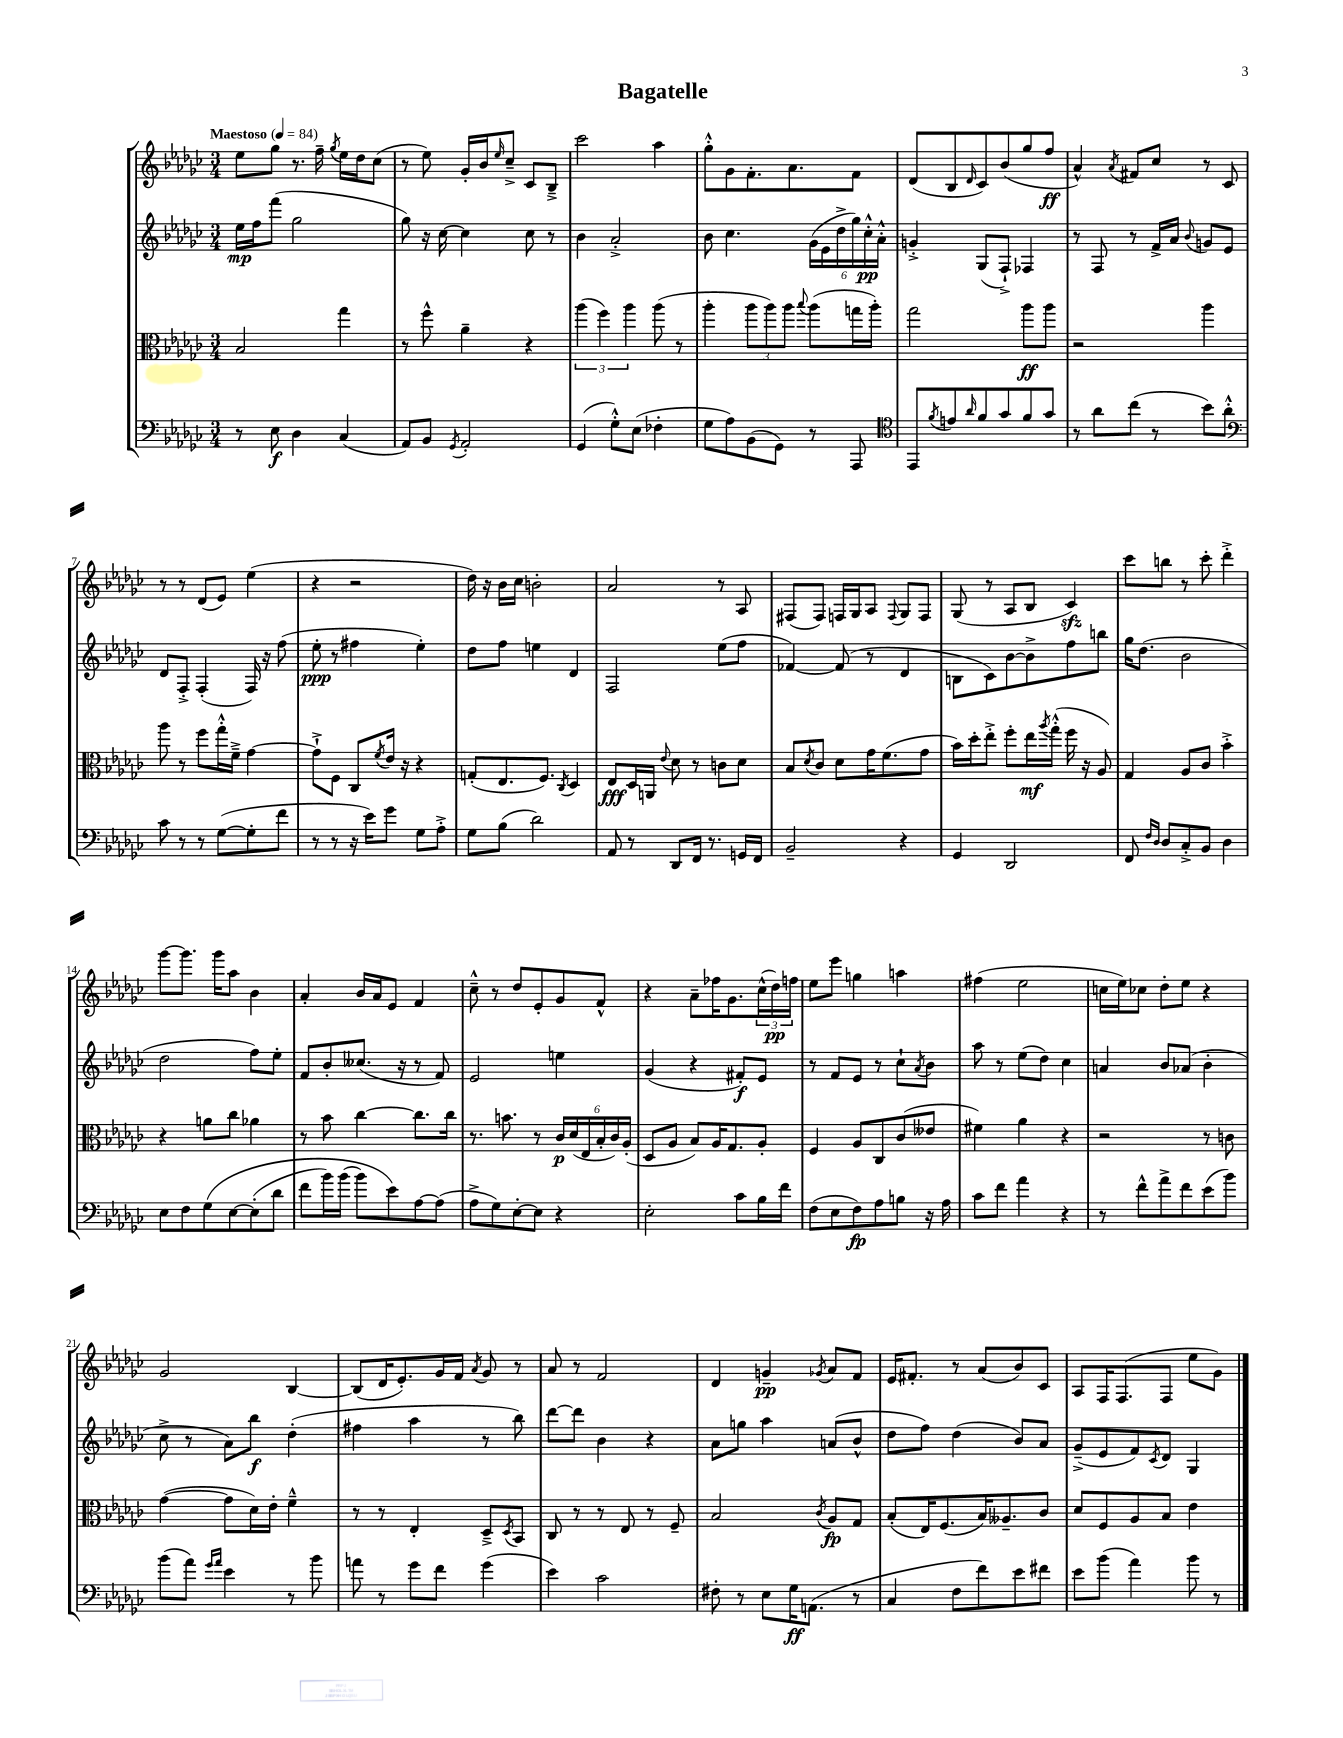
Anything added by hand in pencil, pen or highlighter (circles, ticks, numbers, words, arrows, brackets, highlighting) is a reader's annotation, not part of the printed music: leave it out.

**kern	**kern	**kern	**kern
*staff4	*staff3	*staff2	*staff1
*clefF4	*clefC3	*clefG2	*clefG2
*k[b-e-a-d-g-c-]	*k[b-e-a-d-g-c-]	*k[b-e-a-d-g-c-]	*k[b-e-a-d-g-c-]
*M3/4	*M3/4	*M3/4	*M3/4
*MM84	*MM84	*MM84	*MM84
8r	2B-	16ee-	8ee-
.	.	16ff	.
8E-	.	(8fff	8gg-
4D-	.	2gg-	8.r
.	.	.	16ff~
.	.	.	8qgg-
(4C-	4gg-	.	16ee-
.	.	.	16dd-
.	.	.	(8cc-
=	=	=	=
8AA-)	8r	8gg-)	8r
8BB-	8ff^^	16r	8ee-)
.	.	[16cc-	.
8qGG-	.	.	.
2AA-'	4a-~	4cc-]	16g-'
.	.	.	16b-
.	.	.	16qqee-
.	.	.	8cc-~^
.	4r	8cc-	8c-
.	.	8r	8B-~^
=	=	=	=
(4GG-	(6aa-	4b-	2ccc-
.	6ff)	.	.
8G-'^^)	.	2a-'^	.
.	6aa-	.	.
(8E-	.	.	.
4F-'	(8aa-	.	4aa-
.	8r	.	.
=	=	=	=
8G-	4aa-'	8b-	8gg-'^^
8A-)	.	4.cc-	8g-
(8BB-	12aa-	.	8.f'
.	12aa-)	.	.
8GG-)	.	.	.
.	12aa-	.	.
.	.	.	8.a-
.	8qqbb-	.	.
8r	(8aa-	(24g-	.
.	.	24e-	.
.	.	24dd-^	.
8AAA-	16gg	24gg-)	8f
.	.	24cc-'^^	.
.	16aa-')	.	.
.	.	24a-'^^	.
=	=	=	=
*clefC4	*	*	*
8EE-	2gg-	4g'^	(8d-
8qf	.	.	.
8e	.	.	8B-
16qqa-	.	.	16qqd-
8f	.	(8G-	8c-)
8g-	.	8F`^)	(8b-
8f	8aa-	4F-	8gg-
8g-	8aa-	.	8ff
=	=	=	=
8r	2r	8r	4a-^^)
8a-	.	8F	.
.	.	.	8qa-
(8cc-	.	8r	8f#
8r	.	16f^	8cc-
.	.	16a-	.
.	.	8qqb-	.
8b-)	4aa-	8g	8r
8a-'^^	.	8e-	8c-
=	=	=	=
*clefF4	*	*	*
8c-	8aa-	8d-	8r
8r	8r	8F'^	8r
8r	8ff	(4F'	(8d-
([8G-	16gg-'^^	.	8e-)
.	16f~^	.	.
8G-']	[4g-	16F)	(4ee-
.	.	16r	.
8f	.	(8ff	.
=	=	=	=
8r	8g-`^]	8ee-'	4r
8r	8F	8r	.
16r	8C-	4ff#	2r
16e-)	.	.	.
.	8qf	.	.
8g-	16e-	.	.
.	16r	.	.
8G-	4r	4ee-')	.
8A-'^	.	.	.
=	=	=	=
8G-	(8G'	8dd-	16dd-)
.	.	.	16r
(8B-	8.E-	8ff	16b-
.	.	.	16cc-
2d-)	.	4ee	2b'
.	8.F)	.	.
.	8qC-	.	.
.	4D-	4d-	.
=	=	=	=
8AA-	8E-	2F	2a-
8r	16D-	.	.
.	16AA	.	.
.	8qqe-	.	.
8DD-	8d-	.	.
16FF	8r	.	.
8.r	.	.	.
.	8c	(8ee-	8r
16GG	8d-	8ff	8A-
16FF	.	.	.
=	=	=	=
2BB-~	8B-	[4f-)	(8F#
.	8qd-	.	.
.	8c-	.	8F#)
.	8d-	(8f-]	16F
.	.	.	16G-
.	16g-	8r	8A-
.	(8.f	.	.
.	.	.	8qqF
4r	.	4d-	8G-
.	8g-	.	8F
=	=	=	=
4GG-	16b-)	8B	(8G-
.	16dd-'	.	.
.	8ee-'^	8c-)	8r
2DD-	8ff'	[8b-	8A-
.	16ee-	8b-^]	8B-
.	8qaa-	.	.
.	(16gg-'^^	.	.
.	16ff	8ff	4c-)
.	16r	.	.
.	8A-)	8bb	.
=	=	=	=
8FF	4G-	16gg-	8ccc-
.	.	(8.dd-	.
16qqF	.	.	.
16qqD-	.	.	.
8D-	.	.	8bb
8C-'^	8A-	2b-	8r
8BB-	8c-	.	8ccc-'
4D-	4b-'^	.	4ddd-'^
=	=	=	=
8E-	4r	2dd-	[8ggg-
8F	.	.	8.ggg-]
&(8G-	8a	.	.
.	.	.	16ggg-
[8E-	8cc-	.	8aa-
(8E-']	4a-	8ff)	4b-
8d-	.	8ee-'	.
=	=	=	=
8f	8r	8f	4a-'
16b-)	8b-	8b-'	.
(16b-	.	.	.
8b-)	[4cc-	(8.cc--	16b-
.	.	.	16a-
8e-&)	.	.	8e-
.	.	16r	.
[8A-	8.cc-]	8r	4f
(8A-]	.	8f)	.
.	16cc-	.	.
=	=	=	=
8A-^	8.r	2e-	8cc-~^^
8G-)	.	.	8r
.	8.b	.	.
[8E-'	.	.	8dd-
8E-]	8r	.	8e-'
4r	24c-	4ee	8g-
.	(24d-	.	.
.	24E-	.	.
.	24B-'	.	8f^^
.	24c-)	.	.
.	(24A-'	.	.
=	=	=	=
2E-'	8D-	(4g-	4r
.	8A-	.	.
.	8B-)	4r	8a-~
.	16A-	.	16ff-
.	8.G-	.	8.g-
8c-	.	8f#')	.
16B-	8A-'	8e-	(24cc-^^
.	.	.	24dd-)
16f	.	.	.
.	.	.	24ff
=	=	=	=
(8F	4F	8r	8ee-
8E-	.	8f	8eee-
8F)	8A-	8e-	4gg
8A-	8C-	8r	.
8B	(8c-	8cc-`	4aa
.	.	8qa-	.
16r	8e--	8b-	.
16A-	.	.	.
=	=	=	=
8c-	4f#)	8aa-	(4ff#
8f	.	8r	.
4a-	4a-	(8ee-	2ee-
.	.	8dd-)	.
4r	4r	4cc-	.
=	=	=	=
8r	2r	4a	16cc
.	.	.	16ee-)
8f^^	.	.	8cc-
8a-^	.	8b-	8dd-'
8f	.	(8a-	8ee-
(8e-	8r	4b-'	4r
8b-)	8c	.	.
=	=	=	=
(8b-	([4g-	8cc-^	2g-
8a-)	.	8r	.
16qqg-	.	.	.
16qqa-	.	.	.
4e-	8g-]	8a-)	.
.	16d-)	8bb-	.
.	16e-'	.	.
8r	4f~^^	(4dd-'	[4B-
8b-	.	.	.
=	=	=	=
8a	8r	4ff#	(8B-]
8r	8r	.	16d-
.	.	.	8.e-')
8g-	4E-'	4aa-	.
8f	.	.	16g-
.	.	.	16f
.	.	.	8qa-
(4g-	8D-~^	8r	8g-
.	8qD-	.	.
.	8BB-	8bb-)	8r
=	=	=	=
4e-)	8C-	[8ddd-	8a-
.	8r	8ddd-]	8r
2c-	8r	4b-	2f
.	8E-	.	.
.	8r	4r	.
.	8F~	.	.
=	=	=	=
8F#'	2B-	8a-	4d-
8r	.	8gg	.
8E-	.	4aa-	4g~
16G-	.	.	.
(8.AA	.	.	.
.	8qc-	.	8qg-
.	8A-	(8a	8a-
8r	8G-	8b-^^	8f
=	=	=	=
4C-	(8B-'	8dd-	16e-
.	.	.	8.f#'
.	16E-)	8ff)	.
.	(8.F	.	.
8F	.	(4dd-	8r
8f)	16B-)	.	(8a-
.	8.A--~	.	.
8e-	.	8b-)	8b-)
8f#	8c-	8a-	8c-
=	=	=	=
8e-	8d-	(8g-~^	8A-
(8b-	8F	8e-	16F
.	.	.	(8.F
4a-)	8A-	8f)	.
.	.	8qc-	.
.	8B-	8d-	8F
8b-	4e-	4G-	8ee-
8r	.	.	8g-)
==	==	==	==
*-	*-	*-	*-
